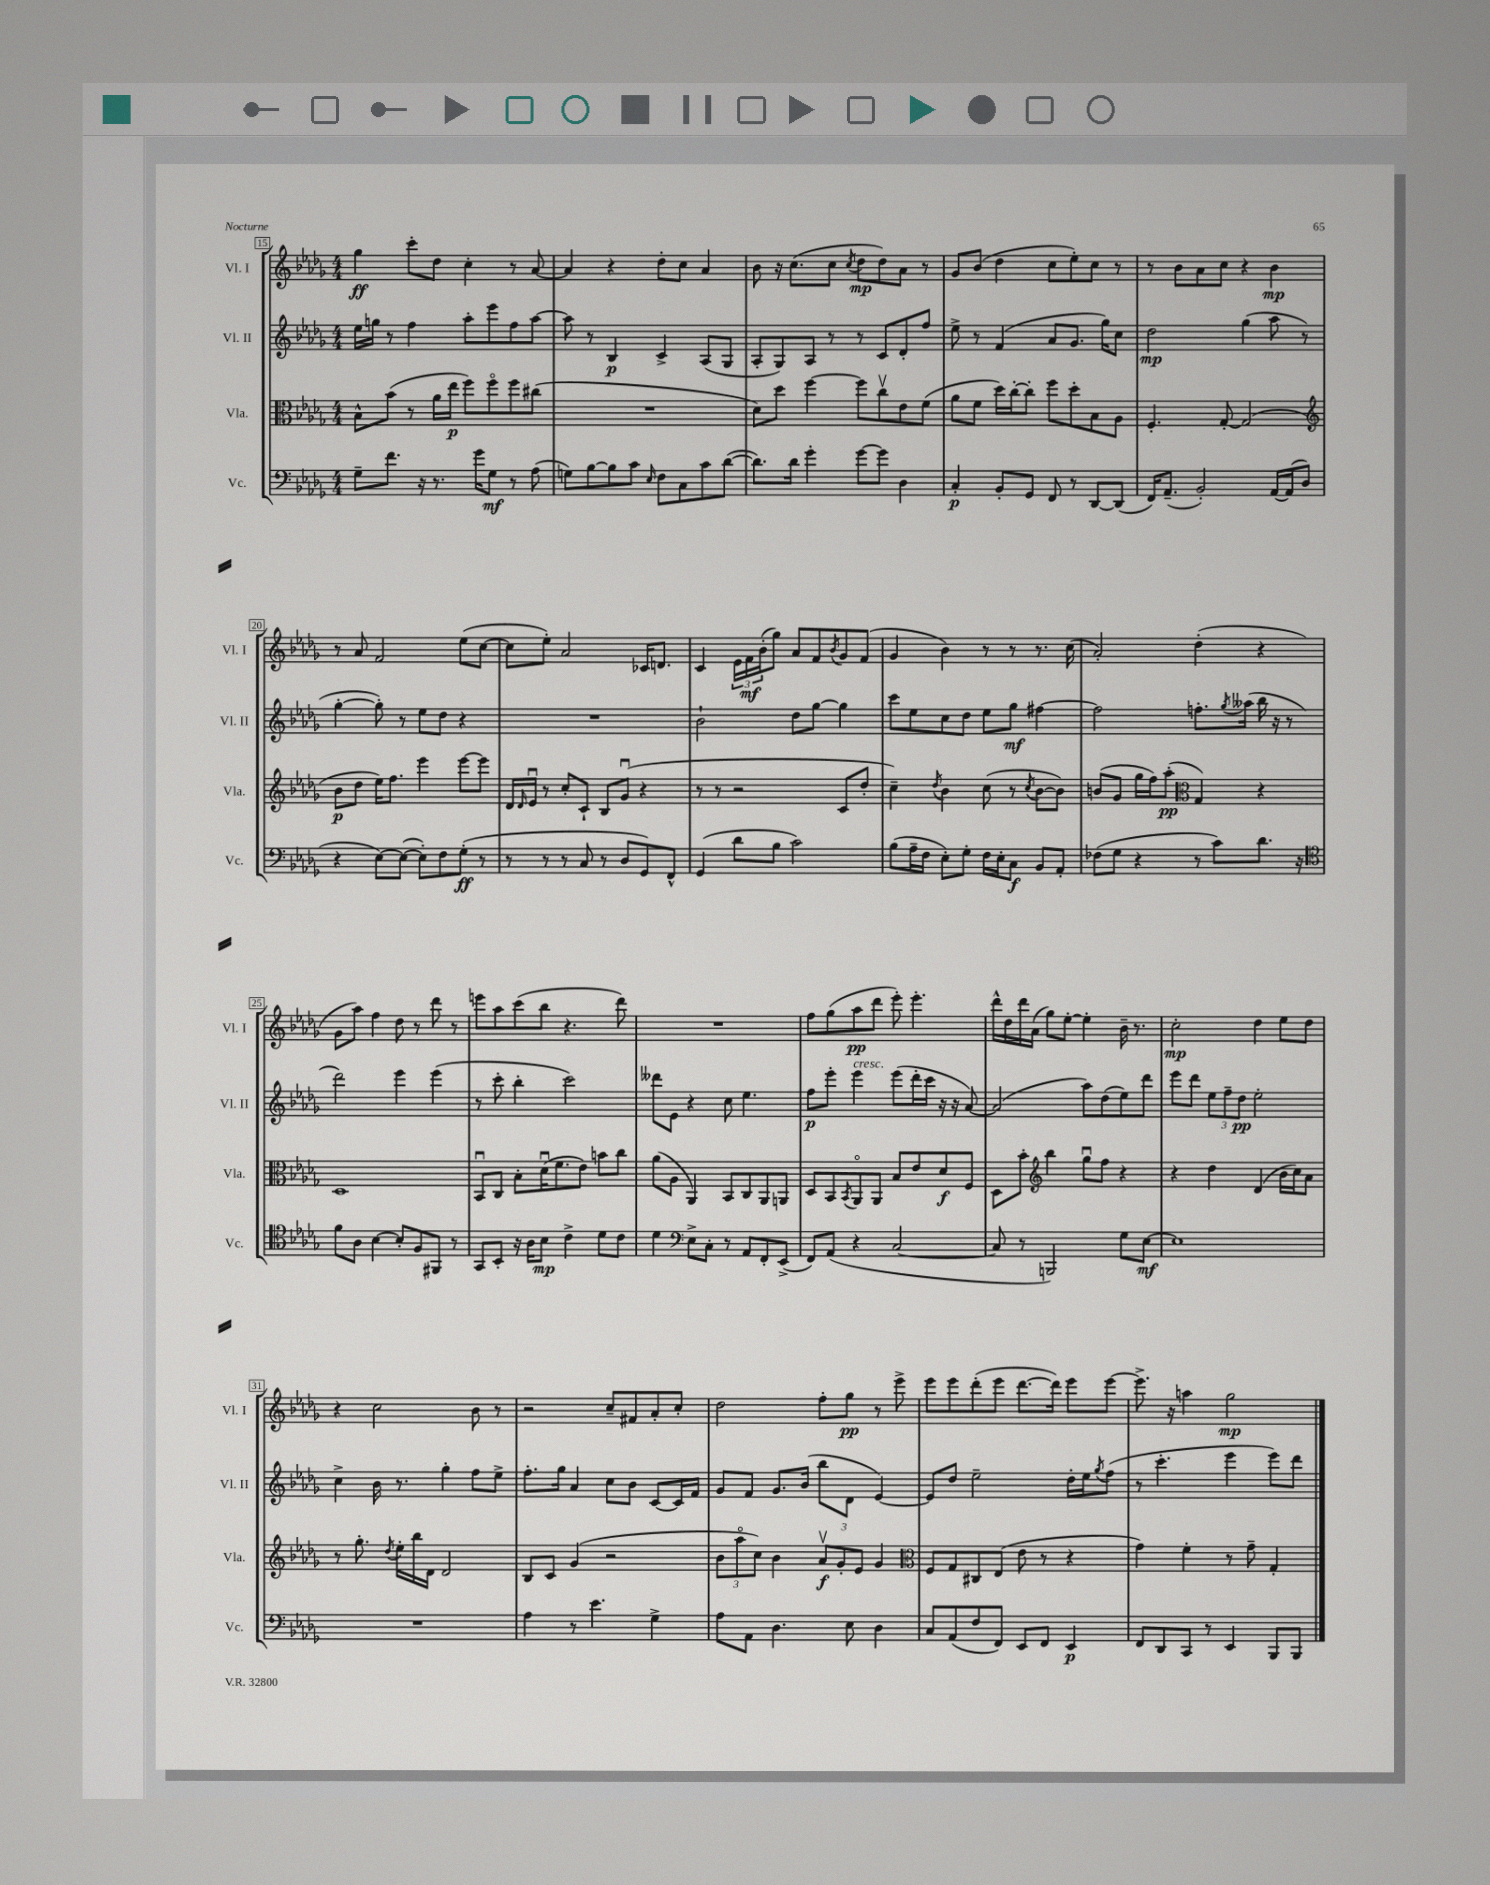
<<
\new StaffGroup <<
\new Staff = "s0" \with { instrumentName = "Vl. I" shortInstrumentName = "Vl. I" } {
    \clef treble \key des \major \numericTimeSignature \time 4/4
    ges''4\ff c'''8-. des''8 c''4-. r8 aes'8~ |
    aes'4 r4 des''8-. c''8 aes'4 |
    bes'8 r16 c''8.( c''8 \acciaccatura { c''8 } des''8\mp des''8) aes'8 r8 |
    ges'8 bes'8( des''4 c''8 ees''8-.) c''8 r8 |
    r8 bes'8 aes'8 c''8 r4 bes'4\mp |
    r8 aes'8 f'2 ees''8( c''8~ |
    c''8 ees''8-.) aes'2 ces'16 d'8. |
    c'4 \tuplet 3/2 { ees'16 f'16\mf bes'16-.( } ges''8) aes'8 f'8 \acciaccatura { bes'8 } ges'8 f'8( |
    ges'4 bes'4) r8 r8 r8. c''16( |
    aes'2-.) des''4-.( r4 |
    ges'8 aes''8) f''4 des''8 r8 des'''8 r8 |
    e'''8 aes''8 c'''8( bes''8 r4. des'''8) |
    R1 |
    f''8 ges''8( aes''8\pp des'''8 ees'''8-.) ees'''4.-. |
    des'''16-^ des''16 des'''16 aes'16( ges''8) ees''8~-. ees''4-. bes'16-- r8. |
    c''2-.\mp des''4 ees''8 des''8 |
    r4 c''2 bes'8 r8 |
    r2 c''8-- fis'8 aes'8-. c''8-. |
    des''2 f''8-. ges''8\pp r8 ees'''8-> |
    ees'''8 ees'''8 des'''8-.( ees'''8 des'''8.~ des'''16) ees'''8 ees'''8~ |
    ees'''8.-> r16 a''4 ges''2\mp \bar "|." |
}
\new Staff = "s1" \with { instrumentName = "Vl. II" shortInstrumentName = "Vl. II" } {
    \clef treble \key des \major \numericTimeSignature \time 4/4
    ees''16 g''16 r8 f''4 aes''8-. ees'''8 f''8 aes''8~ |
    aes''8 r8 bes4\p c'4-> aes8( ges8 |
    aes8-. ges8) aes8 r8 r8 c'8 des'8-. f''8 |
    ees''8-> r8 f'4( aes'8 ges'8. ges''16) c''8 |
    des''2\mp ges''4( aes''8 r8 |
    ges''4~-. ges''8-.) r8 ees''8 des''8 r4 |
    R1 |
    bes'2-! des''8 ges''8~ ges''4 |
    c'''8 ees''8 c''8 des''8 ees''8 ges''8\mf fis''4~ |
    fis''2 f''8.-. \acciaccatura { ges''8 } aeses''16( bes''16 r16 r8 |
    des'''2) ees'''4 ees'''4( |
    r8 c'''8-. bes''4-. c'''2) |
    deses'''8 ees'8 r4 c''8 ees''4. |
    f''8\p ees'''8-. ees'''4^\markup { \italic "cresc." } ees'''8( des'''16-. c'''16 r16 r16 aes'8~) |
    aes'2( aes''8) des''8( ees''8) des'''8 |
    ees'''8 des'''8 \tuplet 3/2 { ees''8 f''8-- des''8\pp } ees''2-. |
    c''4-> bes'16 r8. ges''4-. f''8 ees''8-> |
    f''8.-. ges''16 aes'4 c''8 bes'8 c'8~ c'16 f'16 |
    ges'8 f'8 ges'8. bes'16( bes''8 des'8 ees'4~) |
    ees'8 des''8 ees''2-- des''16-. ees''16 \acciaccatura { ges''8 } f''8( |
    r8 c'''4.-. ees'''4 ees'''8) des'''8 \bar "|." |
}
\new Staff = "s2" \with { instrumentName = "Vla." shortInstrumentName = "Vla." } {
    \clef alto \key des \major \numericTimeSignature \time 4/4
    bes8-^ bes'8( r8 aes'16 ees''16\p f''8) f''8\flageolet f''8 cis''8( |
    R1 |
    des'8) des''8 f''4~ f''8 c''8\upbow ees'8 f'8( |
    aes'8 f'8 des''16) c''16~-. c''8-. f''8 des''8-. bes8 aes8 |
    f4.-. ges8~-. ges2( |
    \clef treble bes'8\p des''8 ees''16) f''8. ees'''4 ees'''8~ ees'''8 |
    des'16 \grace { des'16 } ees'16\downbow r8 c''8-. c'8-! bes8 ges'8\downbow( r4 |
    r8 r8 r2 c'8 des''8-. |
    c''4--) \acciaccatura { des''8 } bes'4 c''8( r8 \acciaccatura { c''8 } bes'8~ bes'8) |
    b'8( ges'8 ges''16 f''16) aes''8-.\pp( \clef alto ges4) r4 |
    des1 |
    bes,8\downbow c8 bes8-. des'16\downbow( f'8. ees'8) b'8 c''8 |
    aes'8( aes8 aes,4) bes,8 c8 aes,8 a,8 |
    des8 bes,8 \acciaccatura { bes,8 } aes,8\flageolet aes,8 bes8 ees'8 des'8\f f8 |
    des8 bes'8-. \clef treble bes''4 ges''8\downbow f''8 r4 |
    r4 des''4 des'4( bes'16 c''16) aes'8 |
    r8 ges''8.-. \acciaccatura { des''8 } ees''16-. bes''16 des'16 des'2 |
    bes8 c'8 ges'4( r2 |
    \tuplet 3/2 { bes'8 aes''8\flageolet c''8) } bes'4 \tuplet 3/2 { aes'8\upbow\f ges'8-. ees'8 } ges'4 |
    \clef alto f8 ges8 cis8 ees8( ees'8 r8 r4 |
    ges'4) f'4-. r8 ges'8-- ges4-. \bar "|." |
}
\new Staff = "s3" \with { instrumentName = "Vc." shortInstrumentName = "Vc." } {
    \clef bass \key des \major \numericTimeSignature \time 4/4
    ges8-- f'8. r16 r8. ges'16 ges8\mf r8 aes8( |
    g8) bes8~ bes8 c'8 \grace { ees16 } f8 c8 c'8 des'8~( |
    des'8.) des'16 ges'4-. ges'8~ ges'8 des4 |
    c4-.\p bes,8-. ges,8 f,8 r8 des,8~ des,8( |
    f,16) aes,8.--( bes,2-.) aes,16~ aes,16( des8 |
    r4 ees8~) ees8~( ees8-.) f8 ges8-.\ff( r8 |
    r8 r8 r8 c8 r8 des8 ges,8) f,8-^ |
    ges,4( des'8 bes8 c'2) |
    bes8( aes16-- f16 ees8-.) ges8-. f16 ees16-. c8\f bes,8 aes,8-. |
    fes8( ges8 r4 r8 c'8) des'8. r16 |
    \clef tenor f'8 aes8 bes4~ bes8-. f8 fis,8 r8 |
    ges,8 bes,8-. r16 aes16 bes8\mp c'4-> des'8 c'8 |
    des'4 \clef bass ees8-> c8-. r8 aes,8 f,8-. ees,8->( |
    f,8) aes,8( r4 c2~ |
    c8 r8 b,,2) ges8 ees8~\mf |
    ees1 |
    R1 |
    aes4 r8 ees'4. ges4-> |
    aes8 aes,8 des4. ees8 des4 |
    c8 aes,8( f8 f,8) ees,8 f,8 ees,4\p |
    f,8 des,8 c,8 r8 ees,4 bes,,8 bes,,8 \bar "|." |
}
>>
>>
\layout { \context { \Score currentBarNumber = #15 \override BarNumber.stencil = #(make-stencil-boxer 0.1 0.3 ly:text-interface::print) } }
